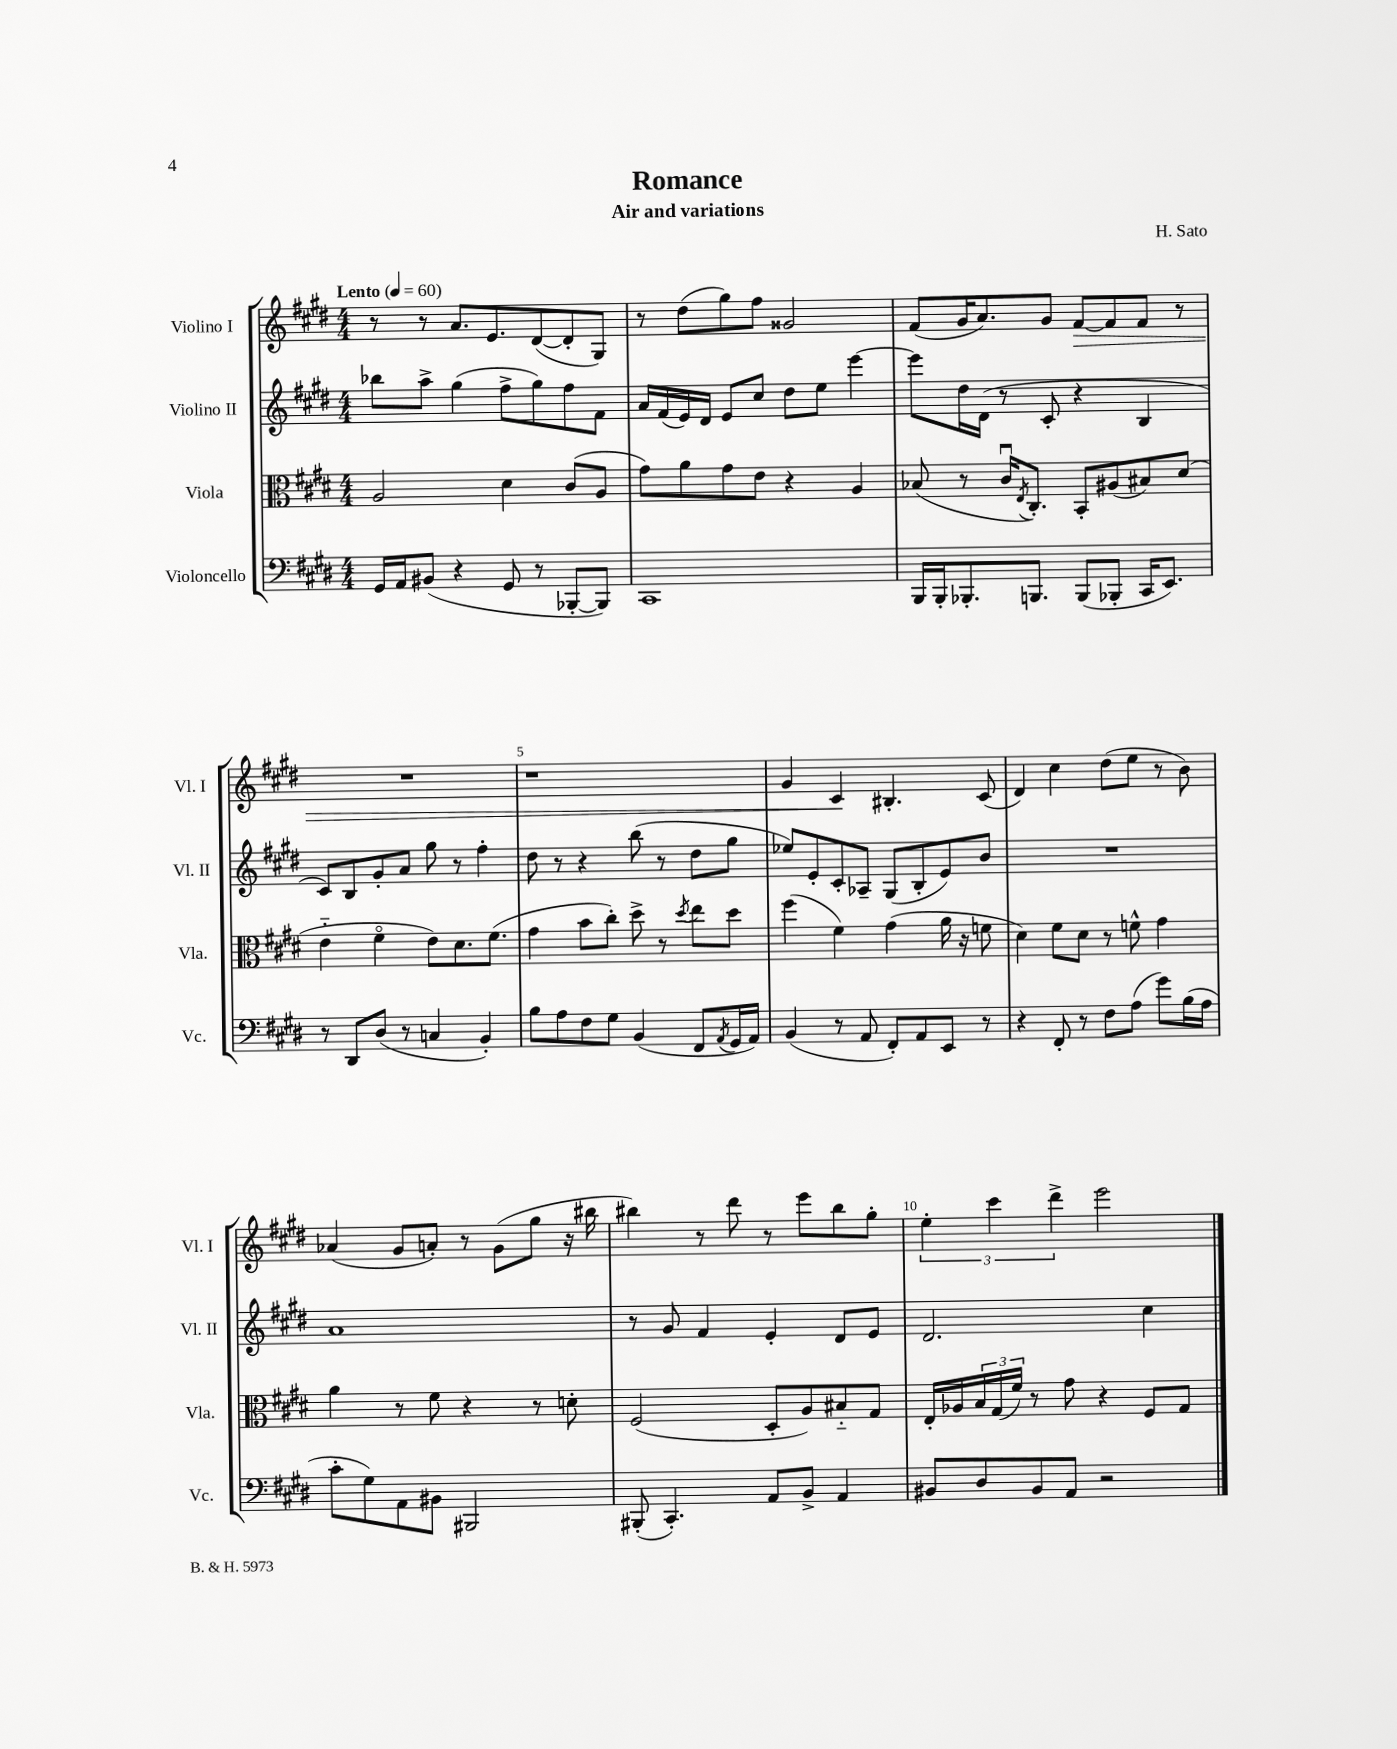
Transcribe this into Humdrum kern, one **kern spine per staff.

**kern	**kern	**kern	**kern
*staff4	*staff3	*staff2	*staff1
*clefF4	*clefC3	*clefG2	*clefG2
*k[f#c#g#d#]	*k[f#c#g#d#]	*k[f#c#g#d#]	*k[f#c#g#d#]
*M4/4	*M4/4	*M4/4	*M4/4
*MM60	*MM60	*MM60	*MM60
16GG#/LL	2A/	8bb-\L	8r
16AA/J	.	.	.
(8BB#/J	.	8aa^\J	8r
4r	.	(4gg#\	8.a/L
.	.	.	8.e/
8GG#/	4d#\	8ff#^\L	.
8r	.	8gg#\)	([8d#/
[8BBB-'/L	(8c#/L	8ff#\	8d#'/]
8BBB-/]J)	8A/J	8f#\J	8G#/J)
=	=	=	=
1CC#	8g#\L)	16a/LL	8r
.	.	(16f#/	.
.	8a\	16e/)	(8dd#\L
.	.	16d#/JJ	.
.	8g#\	8e/L	8gg#\)
.	8e\J	8cc#/J	8ff#\J
.	4r	8dd#\L	2g##/
.	.	8ee\J	.
.	4A/	[4eee\	.
=	=	=	=
16BBB/LL	(8B-/	8eee\]L	(8f#/L
16BBB'/J	.	.	.
8.BBB-'/	8r	16dd#\L	16g#/K
.	.	(16d#\JJ	8.a/)
.	16c#u/LK	8r	.
.	8qE/	.	.
8.BBB/J	8.C#'/J)	.	.
.	.	8c#'/	8g#/J
(8BBB/L	8BB'/L	4r	[8f#/L
8BBB-'/J	(8A#/	.	8f#/]
16CC#/LK	8B#/)	4B/	8f#/J
8.EE/J)	.	.	.
.	(8d#/J	.	8r
=	=	=	=
8r	4e'~\	8c#/L)	1r
8DD#/L	.	8B/	.
(8D#/J	4f#o\	8g#'/	.
8r	.	8a/J	.
4C/	8e\L)	8gg#\	.
.	8.d#\	8r	.
4BB'/)	.	4ff#'\	.
.	(8.f#\J	.	.
=	=	=	=
8B\L	4g#\	8dd#\	1r
8A\	.	8r	.
8F#\	8b\L	4r	.
8G#\J	8cc#'\J)	.	.
(4BB/	8dd#^\	(8bb\	.
.	8r	8r	.
.	8qdd#/	.	.
8FF#/L	8ee\L	8dd#\L	.
8qAA/	.	.	.
16GG#/L	8dd#\J	8gg#\J	.
16AA/JJ)	.	.	.
=	=	=	=
(4BB/	(4ff#\	8ee-/L)	4g#/
.	.	8e'/	.
8r	4f#\)	8c#'/	4c#/
8AA/	.	8A-~/J	.
8FF#'/L)	(4g#\	(8G#/L	4.B#'/
8AA/	.	8B'/	.
8EE/J	16a\	8e/)	.
.	16r	.	.
8r	8f\	8b/J	(8c#/
=	=	=	=
4r	4d#\)	1r	4d#/)
8FF#'/	8f#\L	.	4cc#\
8r	8d#\J	.	.
8F#\L	8r	.	(8dd#\L
(8A\J	8f^^\	.	8ee\J
8g#\L)	4g#\	.	8r
(16B\L	.	.	8b\)
16A\JJ	.	.	.
=	=	=	=
8c#'\L	4a\	1a	(4a-/
8G#\)	.	.	.
8AA\	8r	.	8g#/L
8BB#\J	8f#\	.	8a'/J)
2BBB#/	4r	.	8r
.	.	.	(8g#\L
.	8r	.	8gg#\J
.	8d'\	.	16r
.	.	.	16bb#\
=	=	=	=
(8BBB#'/	(2F#/	8r	4bb#\)
4.CC#'/)	.	8g#/	.
.	.	4f#/	8r
.	.	.	8ddd#\
8AA/L	8D#'/L	4e'/	8r
8BB^/J	8A/)	.	8eee\L
4AA/	8B#'~/	8d#/L	8bb#\
.	8G#/J	8e/J	8gg#'\J
=	=	=	=
8BB#/L	16E'/LL	2.d#/	6ee'\
.	16A-/	.	.
8D#/	24B/	.	.
.	(24G#/	.	6ccc#\
.	24f#/JJ)	.	.
8BB#/	8r	.	.
.	.	.	6ddd#^\
8AA/J	8g#\	.	.
2r	4r	.	2eee\
.	8F#/L	4cc#\	.
.	8G#/J	.	.
==	==	==	==
*-	*-	*-	*-
